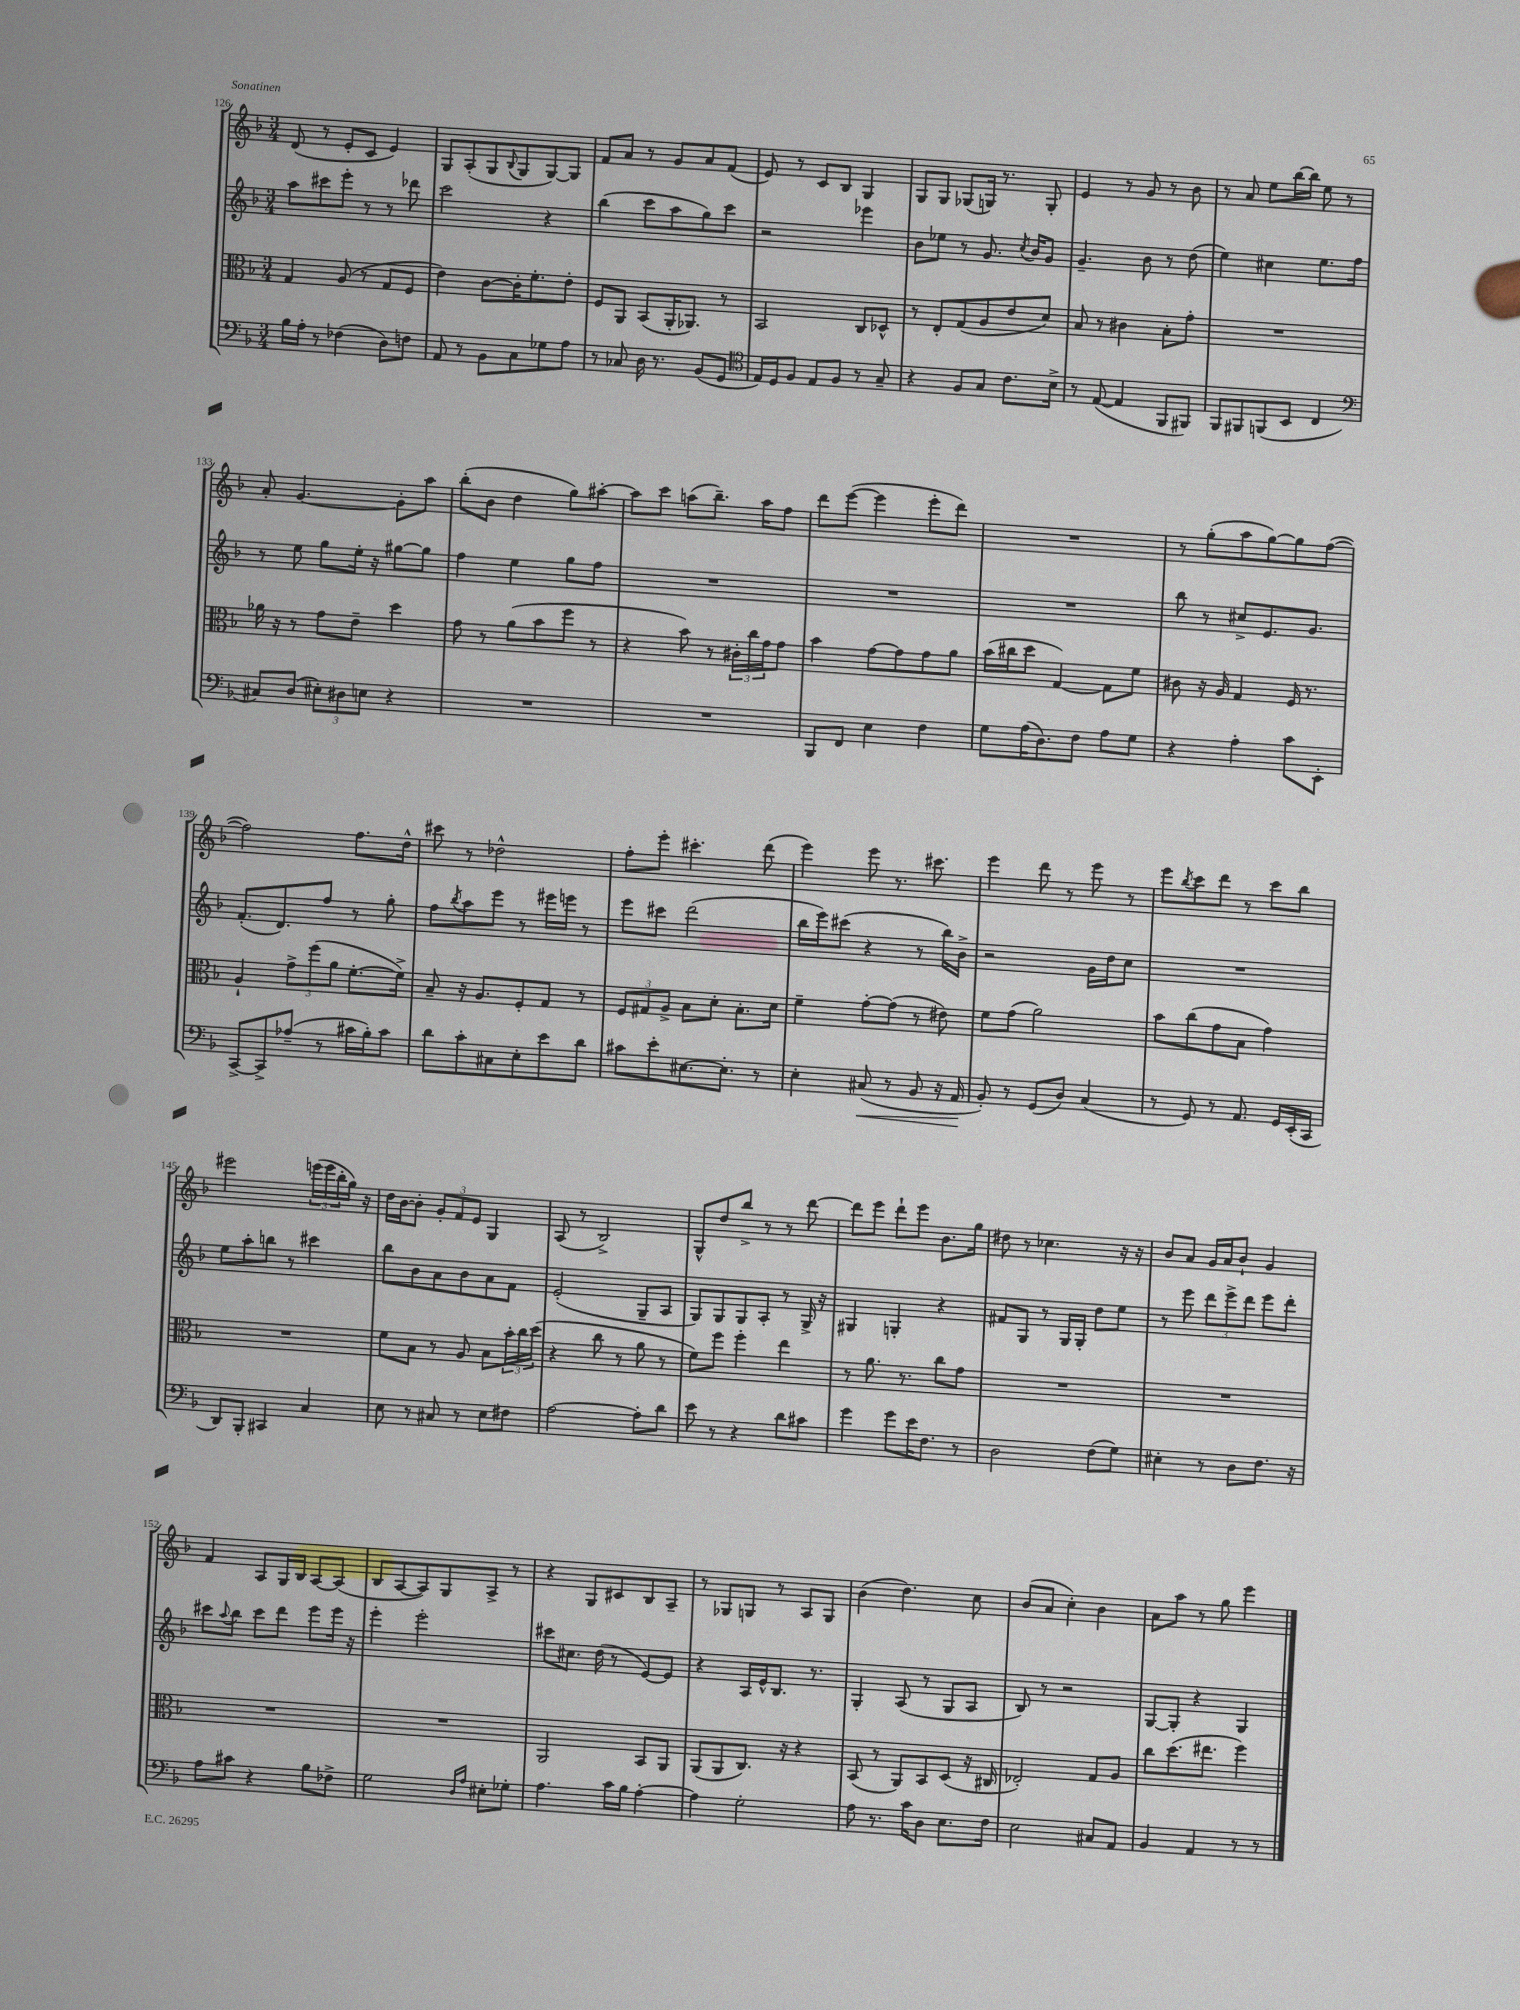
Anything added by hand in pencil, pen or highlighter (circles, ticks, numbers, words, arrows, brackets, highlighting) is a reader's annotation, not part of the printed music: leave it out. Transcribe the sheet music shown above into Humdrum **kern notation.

**kern	**dynam	**kern	**kern	**kern
*part4	*part4	*part3	*part2	*part1
*staff4	*staff4	*staff3	*staff2	*staff1
*clefF4	*	*clefC3	*clefG2	*clefG2
*k[b-]	*	*k[b-]	*k[b-]	*k[b-]
*M3/4	*	*M3/4	*M3/4	*M3/4
=126	=126	=126	=126	=126
16B-\LL	.	4G/	8aa\L	(8d/
16A'\JJ	.	.	.	.
8r	.	.	8ccc#X\	8r
(4F-X\	.	(8A/	8eee'\J	8e'/L
.	.	8r	8r	8c/J
8D\L)	.	8G/L	8r	4e/)
8Fn\J	.	8F/J	8ddd-X\	.
=127	=127	=127	=127	=127
8AA/	.	4e\)	2ccc\	8G/L
8r	.	.	.	(8A'/
8BB-\L	.	[8c\L	.	8G/
.	.	.	.	8qqB-/
8C\	.	16c'\K]	.	8G/
.	.	8.f'\	.	.
8G-X\	.	.	4r	[8G/)
8A\J	.	8e'\J	.	8G/J]
=128	=128	=128	=128	=128
8r	.	8F/L	(4bb-\	8f/L
8C-X/	.	8AA/J	.	8a/J
16D\	.	(8BB-/L	8ccc\L	8r
8.r	.	.	.	.
.	.	16AA'/K	8aa\	8g/L
.	.	8.AA-X/J)	.	.
(8BB-/L	.	.	8gg\)	8a/
8GG/J	.	8r	8ccc\J	(8f/J
=129	=129	=129	=129	=129
*clefC4	*	*	*	*
16E/LL)	.	2BB-/	2r	8e/)
16D/J	.	.	.	.
8F/J	.	.	.	8r
8E/L	.	.	.	8c/L
8F/J	.	.	.	8B-/J
8r	.	8C/L	4eee-X\	4G/
8G~/	.	8D-X^^/J	.	.
=130	=130	=130	=130	=130
4r	.	8r	8b-\L	8G/L
.	.	8E'/L	8ee-X\J	8G/J
8F/L	.	(8G/	8r	(8G-X/L
8G/J	.	8A/	8.g/	16Gn/Jk)
.	.	.	.	8.r
8.c\L	.	8e/	.	.
.	.	.	8qcc/	.
.	.	.	16b-/KL	.
.	.	8d/J)	8g/J	8G'/
16B-^\Jk	.	.	.	.
=131	=131	=131	=131	=131
8r	.	8B-/	4.g~/	4e/
([8E/	.	8r	.	.
4E/]	.	4c#X\	.	8r
.	.	.	8b-\	8g/
8FF/L	.	8B-'\L	8r	8r
8FF#X/J)	.	8g'\J	(8dd\	8b-\
=132	=132	=132	=132	=132
8FF/L	.	2.r	4ee\)	8r
8FF#X/	.	.	.	8a/
(8FFn/	.	.	4cc#X\	8ee\L
8BB-/J	.	.	.	[16bb-\L
.	.	.	.	16bb-\JJ]
4C/	.	.	8.ee\L	8ee\
.	.	.	.	8r
.	.	.	16ff\Jk	.
!!LO:LB:g=z
=133	=133	=133	=133	=133
*clefF4	*	*	*	*
8C#X/L)	.	16a-X\	8r	8a'/
.	.	16r	.	.
(8D/J	.	8r	8ee\	[4.g/
12E#X'\L)	.	8g\L	8gg\L	.
12D#X\	.	.	.	.
.	.	8e~\J	16ee'\Jk	.
12En\J	.	.	.	.
.	.	.	16r	.
4r	.	4dd\	[8gg#X\L	8g'\L]
.	.	.	8gg#\J]	8aa\J
=134	=134	=134	=134	=134
2.r	.	8g\	4ff\	(8bb-'\L
.	.	8r	.	8b-\J
.	.	(8a\L	4ee\	4dd\
.	.	8b-\	.	.
.	.	8ff\J	8gg\L	8gg\L)
.	.	8r	8ff\J	[8aa#X'\J
=135	=135	=135	=135	=135
2.r	.	4r	2.r	8aa#\L]
.	.	.	.	8ccc\J
.	.	8b-\)	.	(8aan\L
.	.	8r	.	8.bb-~\J)
.	.	24c#X'\LL	.	.
.	.	24cc\	.	.
.	.	.	.	16aa\KL
.	.	24g\J	.	.
.	.	8g\J	.	8ff\J
=136	=136	=136	=136	=136
8BBB-/L	.	4b-\	2.r	8ddd\L
8FF/J	.	.	.	([8eee\J
4E\	.	[8g\L	.	4eee\]
.	.	8g\]	.	.
4F\	.	8g\	.	8eee'\L
.	.	8a\J	.	8ddd\J)
=137	=137	=137	=137	=137
8G\L	.	(16b-\LL	2.r	2.r
.	.	16cc#X\J	.	.
(16A\K	.	8dd\J	.	.
8.D\)	.	.	.	.
.	.	[4G/)	.	.
8F\J	.	.	.	.
8A\L	.	8G\L]	.	.
8G\J	.	8f\J	.	.
=138	=138	=138	=138	=138
4r	.	8c#X\	8bb-\	8r
.	.	16r	8r	(8gg'\L
.	.	16A/	.	.
4A'\	.	4G/	8cc#X^/L	8aa\
.	.	.	8.e/	[8gg\)
8c\L	.	16F/	.	8gg\]
.	.	8.r	8.g/J	.
8EE'\J	.	.	.	([8ff\J
!!LO:LB:g=z
=139	=139	=139	=139	=139
[8CC^/L	.	4A`/	(8.f'/L	2ff\])
8CC^/]	.	.	.	.
.	.	.	8.d/)	.
(8A-X~/J	.	12g^\L	.	.
.	.	(12ff\	.	.
8r	.	.	8ff/J	.
.	.	12a\J	.	.
16c#X\LL	.	[8.f'\L	8r	8.ff\L
16B-'\J)	.	.	.	.
8c#\J	.	.	8gg'\	.
.	.	16f^\Jk])	.	16dd^^\Jk
=140	=140	=140	=140	=140
8d\L	.	8B-~/	8ff\L	8ccc#X\
.	.	.	8qbb-/	.
8c'\	.	16r	8aa\	8r
.	.	8.A/L	.	.
8C#X\	.	.	8eee\J	2dd-X^^\
8E'\	.	8F'/	8r	.
8e\	.	8G/J	16eee#X\LL	.
.	.	.	16eeen\JJ	.
8d\J	.	8r	8r	.
=141	=141	=141	=141	=141
8c#X\L	.	12F/L	8eee\L	8ff'\L
.	.	12G#X/	.	.
8e'\	.	.	8ccc#X\J	8eee'\J
.	.	12A^/J	.	.
[8.E#X\	.	8B-\L	(2ddd\	4.ccc#X'\
.	.	8d'\J	.	.
8.E#'\J]	.	.	.	.
.	.	8.B-'\L	.	.
8r	.	.	.	(8ddd\
.	.	16d\Jk	.	.
=142	=142	=142	=142	=142
4E'\	.	4f~\	16bb-\LL	4eee\)
.	.	.	16eee\J)	.
.	.	.	(8ccc#X\J	.
!	!LO:HP:b	!	!	!
(8C#X/	<	[8g'\L	4r	8eee\
8r	.	(8g\J]	.	8.r
8BB-/	.	8r	8r	.
.	.	.	.	8.ccc#X\
16r	.	8e#X\)	16bb-\LL)	.
16AA/	.	.	16b-^\JJ	.
.	[	.	.	.
=143	=143	=143	=143	=143
8BB-'/)	.	8f\L	2r	4eee\
8r	.	(8g\J	.	.
(8GG/L	.	2a\)	.	8ddd\
8D/J)	.	.	.	8r
(4C/	.	.	16g\LL	8eee\
.	.	.	16dd\J	.
.	.	.	8cc\J	8r
=144	=144	=144	=144	=144
8r	.	8b-\L	2.r	8eee\L
.	.	.	.	8qbb-/
8GG/)	.	(8cc\	.	8ccc\
8r	.	8g\	.	8ddd\J
8.AA/	.	8B-\J	.	8r
.	.	4g\)	.	8ccc\L
16GG/LL	.	.	.	.
(16EE'/	.	.	.	8bb-\J
16CC/JJ	.	.	.	.
!!LO:LB:g=z
=145	=145	=145	=145	=145
8DD/L)	.	2.r	8ee\L	2eee#X\
8BBB-'/J	.	.	8aa'\	.
4CC#X/	.	.	8bbn\J	.
.	.	.	8r	.
4C/	.	.	4ccc#X\	(24eeen\LL
.	.	.	.	24eee\
.	.	.	.	24bb-'\
.	.	.	.	16gg\JJ)
.	.	.	.	16r
=146	=146	=146	=146	=146
8E\	.	8f\L	8bb-\L	16dd\LL
.	.	.	.	[16b-\J
8r	.	8B-\J	8b-\	8b-'\J]
8C#X/	.	8r	8a\	12g'/L
.	.	.	.	12f/
8r	.	8A/	8b-\	.
.	.	.	.	12e/J
8E\L	.	8B-\L	8a\	4G/
8F#X\J	.	24b-'\L	8f\J	.
.	.	24cc\	.	.
.	.	(24dd\JJ	.	.
=147	=147	=147	=147	=147
[2A\	.	4r	(2e'/	(8A/
.	.	.	.	8r
.	.	8cc\	.	2B-^/)
.	.	8r	.	.
8A'\L]	.	8a\	8G~/L	.
8d\J	.	8r	8A/J	.
=148	=148	=148	=148	=148
8e\	.	8f\L)	8G/L)	8G^^/L
8r	.	8ff\J	8G/	8dd/
4r	.	4ff'\	8G/	8bb-^/J
.	.	.	8A'/J	8r
8d\L	.	4ee\	8r	8r
8c#X\J	.	.	16G^/	[8ddd\
.	.	.	16r	.
=149	=149	=149	=149	=149
4g\	.	8r	4G#X/	8ddd\L]
.	.	8.a\	.	8eee\J
8g\L	.	.	4Gn'/	8ddd`\L
.	.	8.r	.	.
16e\K	.	.	.	8eee\J
8.F\J	.	.	.	.
.	.	8cc\L	4r	8.b-\L
8r	.	8g\J	.	.
.	.	.	.	16gg\Jk
=150	=150	=150	=150	=150
2D\	.	2.r	8f#X/L	8dd#X\
.	.	.	8G/J	8r
.	.	.	8r	4.cc-X\
.	.	.	16G/LL	.
.	.	.	16G'/JJ	.
(8F\L	.	.	8dd\L	.
8G\J)	.	.	8ee\J	16r
.	.	.	.	16r
=151	=151	=151	=151	=151
4E#X'\	.	2.r	8r	8b-/L
.	.	.	8eee\	8a/J
8r	.	.	12ddd\L	16g/LL
.	.	.	.	16a/J
.	.	.	12eee^\	.
8D\L	.	.	.	8b-`/J
.	.	.	12ddd\J	.
8.F\J	.	.	8eee\L	4g/
.	.	.	8ddd'\J	.
16r	.	.	.	.
!!LO:LB:g=z
=152	=152	=152	=152	=152
8A\L	.	2.r	8ccc#X\L	4f/
.	.	.	8qqaa/	.
8c#X\J	.	.	8bb-\J	.
4r	.	.	8ccc#\L	8A/L
.	.	.	8ddd\J	16G/L
.	.	.	.	16B-/JJ
8B-\L	.	.	8eee\L	[8A/L
8F-X^\J	.	.	16eee\Jk	(8A/J]
.	.	.	16r	.
=153	=153	=153	=153	=153
2G\	.	2.r	4eee'\	8B-/L
.	.	.	.	[8A/
.	.	.	2eee'\	8A/])
.	.	.	.	8G/
16qqD/LL	.	.	.	.
16qqA/JJ	.	.	.	.
8E#X'\L	.	.	.	8A^/J
8G-X'\J	.	.	.	8r
=154	=154	=154	=154	=154
4.A\	.	2AA/	8ccc#X\L	4r
.	.	.	8.cc#X\J	.
.	.	.	.	8G/L
.	.	.	(16dd\	.
16c\LL	.	.	8r	8c#X/
16B-\JJ	.	.	.	.
[4A'\	.	8BB-/L	[8e/L)	8B-/
.	.	8AA/J	8e/J]	8A~/J
=155	=155	=155	=155	=155
4A\]	.	(8AA/L	4r	8r
.	.	8AA/	.	8G-X/L
2G'\	.	8.C/J)	16A/LL	8Gn/J
.	.	.	16e^^/J	.
.	.	.	8.B-/J	8r
.	.	16r	.	.
.	.	4r	.	8A/L
.	.	.	8.r	.
.	.	.	.	8G/J
=156	=156	=156	=156	=156
8A\	.	(8BB-/	4G'/	(4b-\
8.r	.	8r	.	.
.	.	8AA/L)	(8A/	4.dd\)
16c\KL	.	.	.	.
8D\J	.	8BB-/	8r	.
8.E\L	.	(8D/J	8G/L	.
.	.	16r	8A/J	8cc\
16F\Jk	.	16C#X/	.	.
=157	=157	=157	=157	=157
2E\	.	2E-X'/)	8B-/)	(8b-/L
.	.	.	8r	8a/J
.	.	.	2r	4cc'\)
8C#X/L	.	8G/L	.	4b-\
8AA/J	.	8A/J	.	.
=158	=158	=158	=158	=158
4BB-/	.	8cc\L	[8G/L	8a\L
.	.	(8.dd\	8G'/J]	8aa\J
4AA/	.	.	4r	8r
.	.	8.ee#X\J	.	.
.	.	.	.	8gg\
8r	.	4ff\)	4G/	4eee\
8r	.	.	.	.
==	==	==	==	==
*-	*-	*-	*-	*-
